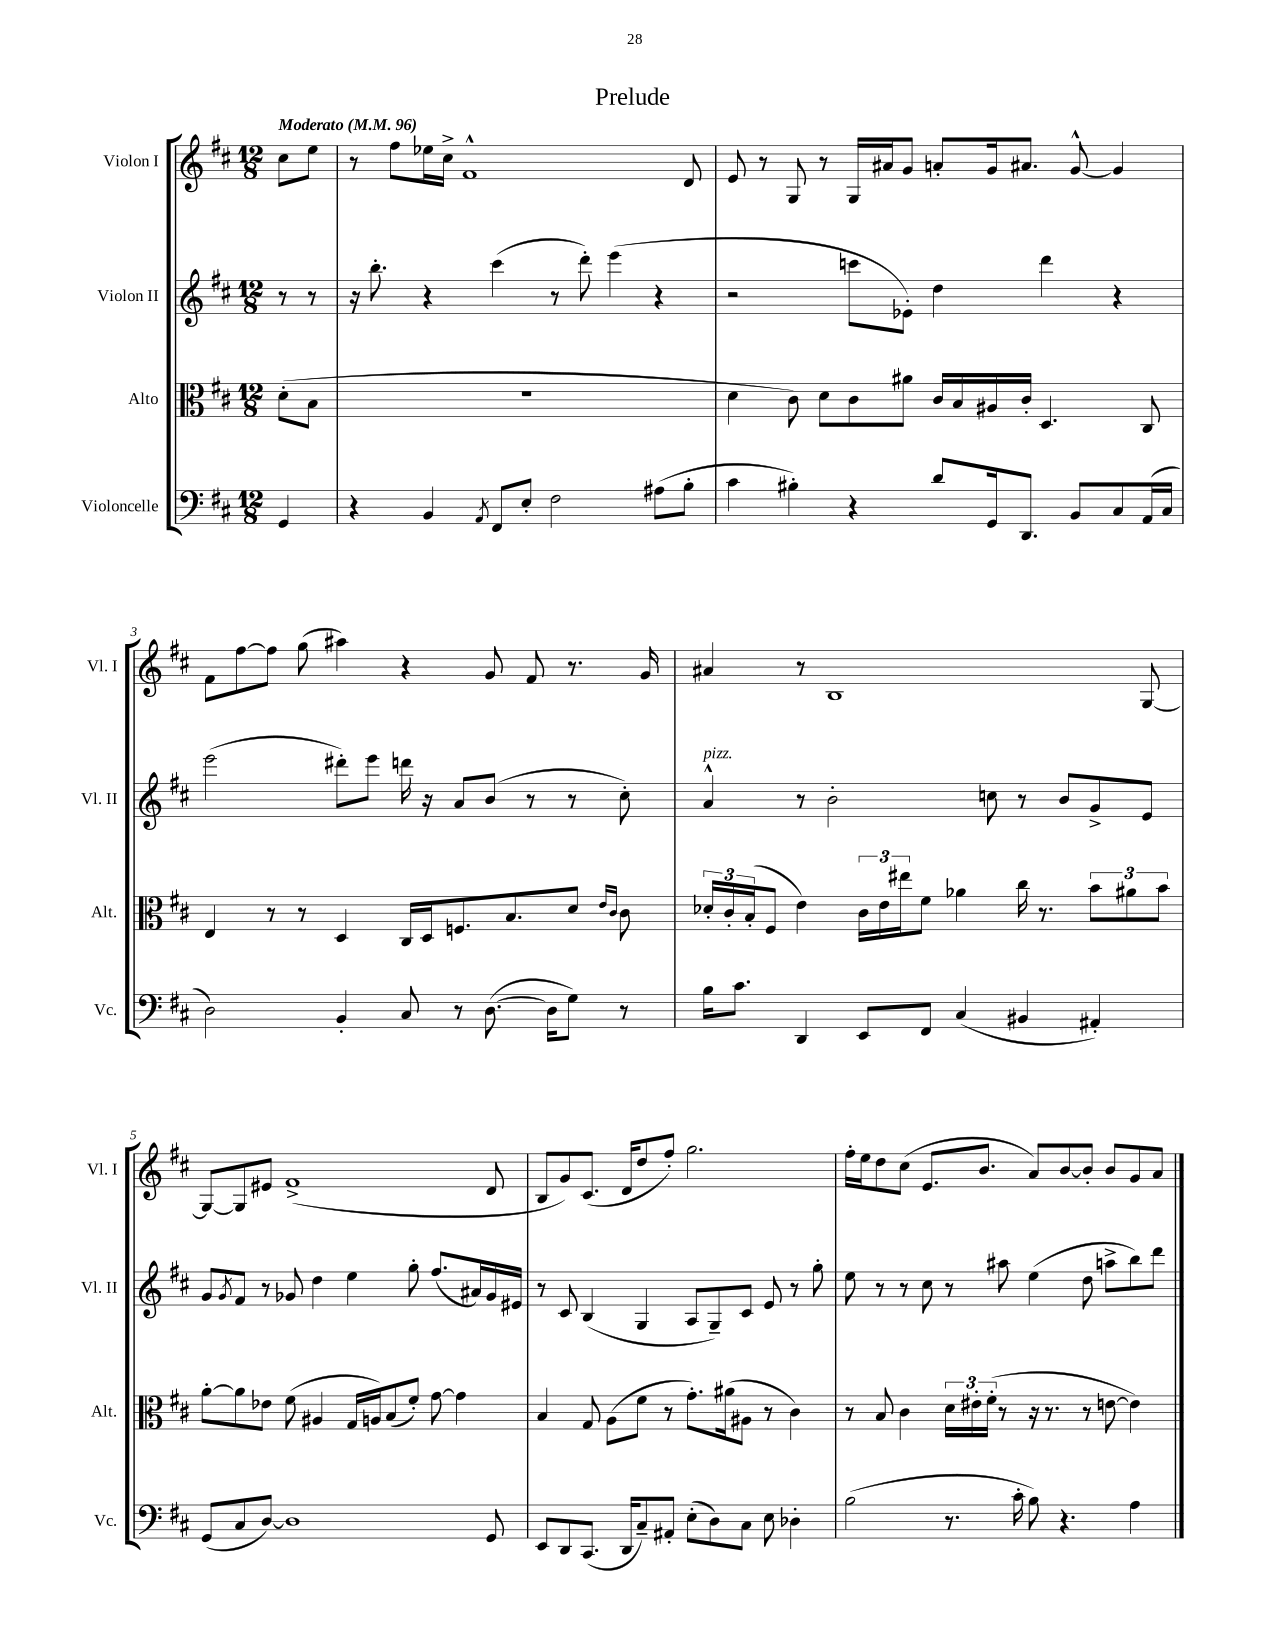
\header { title = "Prelude" }
<<
\new StaffGroup <<
\new Staff = "s0" \with { instrumentName = "Violon I" shortInstrumentName = "Vl. I" } {
    \clef treble \key d \major \numericTimeSignature \time 12/8 \partial 4 \tempo "Moderato" 4 = 96
    cis''8 e''8 |
    r8 fis''8 ees''16 cis''16-> fis'1-^ d'8 |
    e'8 r8 g8 r8 g16 ais'16 g'8 a'8-. g'16 ais'8. g'8~-^ g'4 |
    fis'8 fis''8~ fis''8 g''8( ais''4) r4 g'8 fis'8 r8. g'16 |
    ais'4 r8 b1 g8~ |
    g8~ g8 eis'8 fis'1->( d'8 |
    b8 g'8) cis'8.( d'16 d''8 fis''8-.) g''2. |
    fis''16-. e''16 d''8 cis''8( e'8. b'8. a'8) b'8~ b'8-. b'8 g'8 a'8 \bar "|." |
}
\new Staff = "s1" \with { instrumentName = "Violon II" shortInstrumentName = "Vl. II" } {
    \clef treble \key d \major \numericTimeSignature \time 12/8 \partial 4
    r8 r8 |
    r16 b''8.-. r4 cis'''4( r8 d'''8-.) e'''4( r4 |
    r2 c'''8 ees'8-.) d''4 d'''4 r4 |
    e'''2( dis'''8-.) e'''8 d'''16 r16 a'8 b'8( r8 r8 cis''8-.) |
    a'4-^^\markup { \italic "pizz." } r8 b'2-. c''8 r8 b'8 g'8-> e'8 |
    g'8 \acciaccatura { g'8 } fis'8 r8 ges'8 d''4 e''4 g''8-. fis''8.( ais'16) ges'16 eis'16 |
    r8 cis'8 b4( g4 a8 g8--) cis'8 e'8 r8 g''8-. |
    e''8 r8 r8 cis''8 r8 ais''8 e''4( d''8 a''8-> b''8) d'''8 \bar "|." |
}
\new Staff = "s2" \with { instrumentName = "Alto" shortInstrumentName = "Alt." } {
    \clef alto \key d \major \numericTimeSignature \time 12/8 \partial 4
    d'8-.( b8 |
    R1. |
    d'4 cis'8) d'8 cis'8 ais'8 cis'16 b16 ais16 cis'16-. d4. cis8 |
    e4 r8 r8 d4 cis16 d16 f8. b8. d'8 \grace { e'16 cis'16 } cis'8 |
    \tuplet 3/2 { des'16-. cis'16-. b16-.( } fis8 e'4) \tuplet 3/2 { cis'16 e'16 eis''16 } fis'8 aes'4 cis''16 r8. \tuplet 3/2 { b'8 ais'8 b'8 } |
    a'8~-. a'8 ees'8 fis'8( ais4 g16 a16) b8( fis'8-.) g'8~ g'4 |
    b4 g8 a8( fis'8 r8 g'8.-.) ais'16( ais8 r8 cis'4) |
    r8 b8 cis'4 \tuplet 3/2 { d'16 eis'16-. fis'16-.( } r8 r16 r8. r8 e'8~ e'4) \bar "|." |
}
\new Staff = "s3" \with { instrumentName = "Violoncelle" shortInstrumentName = "Vc." } {
    \clef bass \key d \major \numericTimeSignature \time 12/8 \partial 4
    g,4 |
    r4 b,4 \acciaccatura { a,8 } fis,8 e8-. fis2 ais8( b8-. |
    cis'4 bis4-.) r4 d'8 g,16 d,8. b,8 cis8 a,16( cis16 |
    d2) b,4-. cis8 r8 d8.~( d16 g8) r8 |
    b16 cis'8. d,4 e,8 fis,8 cis4( bis,4 ais,4-.) |
    g,8( cis8 d8~) d1 g,8 |
    e,8 d,8 cis,8.( d,16 cis8--) ais,8-. e8-.( d8) cis8 e8 des4-. |
    b2( r8. cis'16-. b8) r4. a4 \bar "|." |
}
>>
>>
